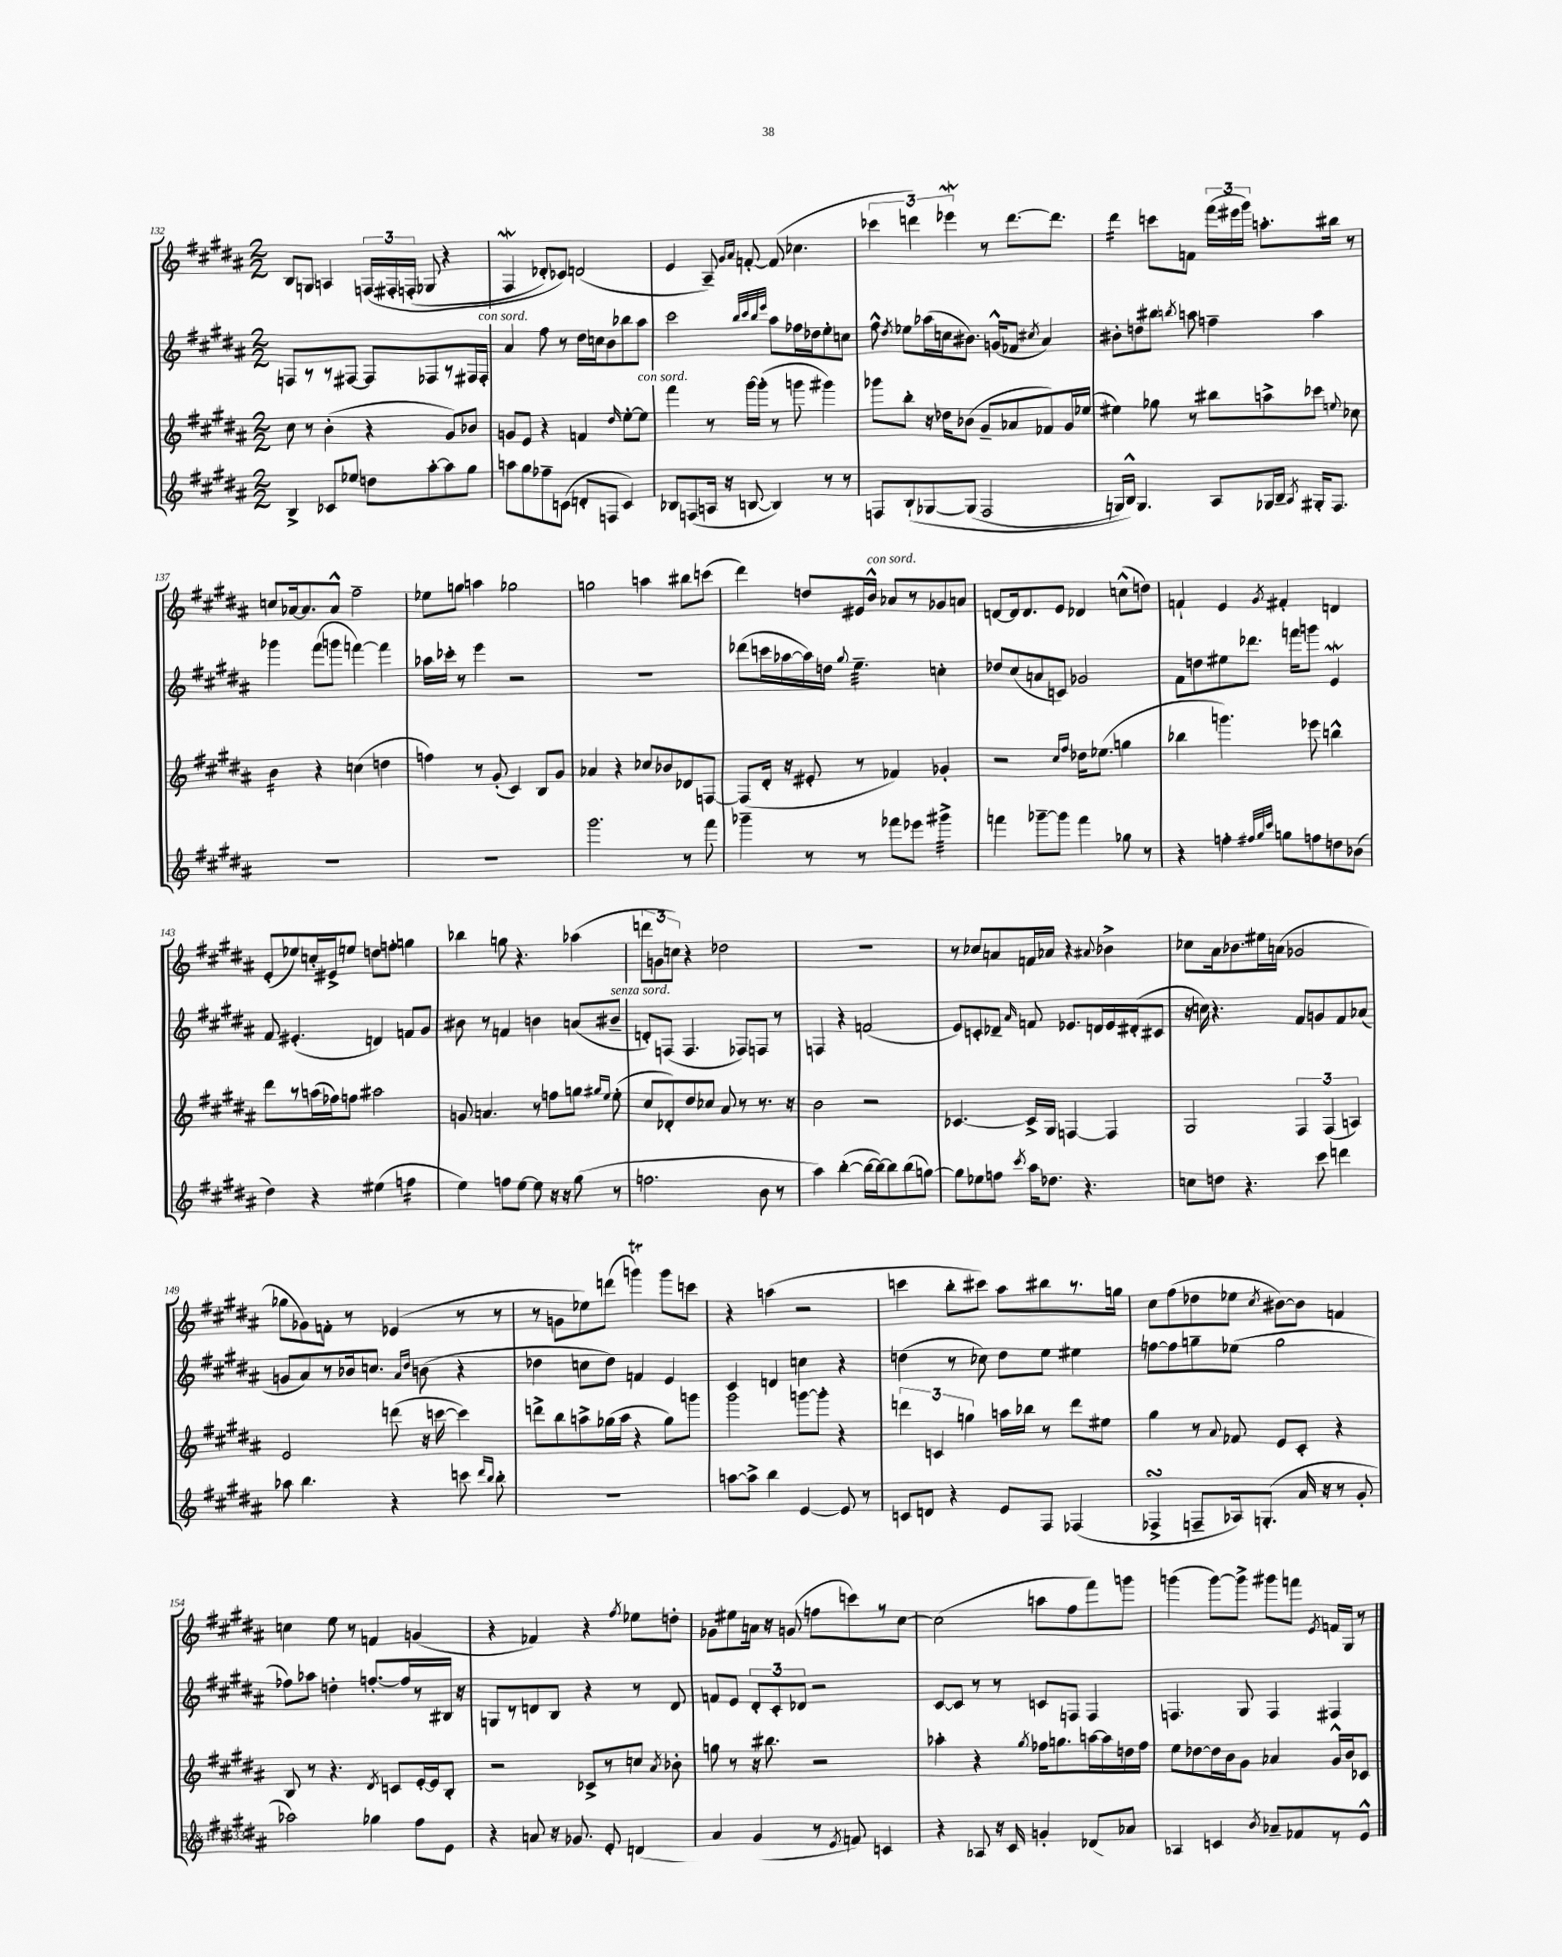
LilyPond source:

<<
\new StaffGroup <<
\new Staff = "s0" {
    \clef treble \key b \major \numericTimeSignature \time 2/2
    \autoBeamOff b8[ g8] a4 \tuplet 3/2 { f16[\( fis16-. f16]-.( } ges8 r4 |
    fis4\mordent des'8[-.) ces'8]\) d'2( |
    e'4 ais8--) \grace { gis'16[ ais'16] } f'8~-. f'8( ces''4. |
    \tuplet 3/2 { ces'''4 d'''4) ees'''4\mordent } r8 d'''8.[~ d'''8.] |
    dis'''4:16 c'''8[ f'8] \tuplet 3/2 { fis'''16[( eis'''16 gis'''16]) } a''8.[-. bis''16] r8 |
    c''8[ aes'16~ aes'8. aes'8]-^ fis''2-- |
    ees''8[ g''8] a''4 ges''2 |
    g''2 a''4 bis''8[ c'''8]( |
    dis'''4) d''8[ eis'16 b'16]-^^\markup { \italic "con sord." } aes'8[ r8 ges'8 a'8] |
    d'8[~ d'16 d'8. e'8] des'4 c''8[-^( d''8]) |
    f'4-! e'4 \acciaccatura { gis'8 } fis'4-. d'4 |
    e'8[-.( ees''8) c''16-. eis'16-> e''8] d''8[ f''8]-. g''4 |
    bes''4 g''8 r4. aes''4( |
    \tuplet 3/2 { d'''8[ g'8 c''8]) } r4 des''2 |
    R1 |
    r8 ces''8[ a'8 f'16 aes'16] r4 \appoggiatura { ais'8 } bes'4-> |
    ces''8[ ais'16 bes'8. eis''16 a'16]( ges'2 |
    ges''8[ ges'8) f'8]-. r8 ees'4( r8 r8 |
    r8 g'8[ ees''8) d'''8]( g'''4\trill) g'''8[ c'''8] |
    r4 a''4( r2 |
    c'''4 b''8[-. cis'''8]) ais''8[ bis''8 r8. g''16] |
    cis''8[ fis''8( des''8 ees''8] \acciaccatura { cis''8 } bis'8[~) bis'8] f'4 |
    c''4 e''8 r8 f'4 g'4( |
    r4 fes'4) r4 \acciaccatura { fis''8 } ees''8[ d''8]-. |
    ges'8[ eis''8 a'16] r16 g'8( f''8[ c'''8) r8 cis''8]~ |
    cis''2( a''8[ fis''8 fis'''8) g'''8] |
    g'''4( g'''8[~) g'''8]-> gis'''8[ f'''8] \acciaccatura { e'8 } f'16[ gis16] r8 \bar "|." |
}
\new Staff = "s1" {
    \clef treble \key b \major \numericTimeSignature \time 2/2
    \autoBeamOff f8[ r8 r8 fis8]~ fis8[ fes8 r8 fis16 fis16]-.^\markup { \italic "con sord." } |
    ais'4 fis''8 r8 dis''16[ c''16 b'8 bes''8 ais''8] |
    cis'''2 \grace { b''32[ cis'''32 b''32 e'''32] } ais''8[ fes''16 des''16 e''8-. c''8] |
    fis''8-^ \acciaccatura { dis''8 } ees''8[ aes''16( c''16 bis'8.]) g'16[-^( fes'8] \acciaccatura { cis''8 } ais'4) |
    bis'8[-. d''8 bis''8] \acciaccatura { b''8 } a''8 f''4-- a''4 |
    ges'''4 fis'''8[( g'''8] f'''4~) f'''4 |
    aes''16[ ces'''16]-. r8 e'''4 r2 |
    R1 |
    des'''8[( c'''16 aes''16~ aes''16) d''16] \appoggiatura { gis''8 } e''4.:32-- c''4-. |
    des''8[ cis''8( a'8 c'8]) ges'2 |
    fis'8[ d''8 eis''8 des'''8.] f'''16[ g'''8] e'4\mordent |
    fis'8 eis'4.-.( d'4) f'8[ gis'8] |
    bis'8 r8 f'4 b'4 a'8[( bis'8]--^\markup { \italic "senza sord." } |
    d'8[-.) f8]( f4. fes8[) f8] r8 |
    f4 r4 f'2( |
    e'8[) c'8-. des'8]-- \grace { ais'16 } f'8 ees'8.[ d'16 ees'16 dis'16-.( cis'8] |
    r16 c''16) r4. fis'8[ g'8 fis'8 aes'8]( |
    g'8[ ais'8) r8 bes'16 c''8.] \grace { ais'16[ dis''16] } b'8( r4 |
    des''4 c''8[ des''8]) f'4 e'4 |
    cis'4 d'4 c''4 r4 |
    d''4( r8 ces''8) d''8[ e''8] eis''4 |
    f''8[~ f''8 g''8-- ees''8]( g''2 |
    fes''8[) aes''8] d''4-. f''8.[~-. f''16 r8 bis16] r16 |
    g8[ r8 d'8 b8] r4 r8 d'8 |
    f'8[ e'8] \tuplet 3/2 { dis'8[-. cis'8-. des'8] } r2 |
    cis'8[~ cis'8] r8 r8 c'8[ f8] f4 |
    f4. gis8 f4 fis4 \bar "|." |
}
\new Staff = "s2" {
    \clef treble \key b \major \numericTimeSignature \time 2/2
    \autoBeamOff cis''8 r8 b'4-.( r4 gis'8[) bes'8] |
    g'8[ e'8] r4 f'4 \grace { dis''16 } e''8[~-. e''8]^\markup { \italic "con sord." } |
    fis'''4 r8 gis'''16[~ gis'''16]-.( r8 g'''8 gis'''4) |
    ges'''8[ b''8]-. r16 des''16[ bes'8]( gis'8[-- aes'8 fes'8) gis'16 ees''16]( |
    eis''4) ges''8 r8 bis''8[ a''8-> ces'''8] \appoggiatura { e''8 } ces''8 |
    b'4:16 r4 c''4( d''4 |
    f''4) r8 gis'8-.( cis'4) b8[ gis'8] |
    aes'4 r4 ces''8[ bes'8 des'8 f8]~ |
    f8[( dis'16]-. r16 eis'8-. r8 fes'4) ges'4-. |
    r2 \grace { cis''16[ fis''16] } des''16[ ees''8.]( g''4 |
    bes''4 g'''4.) ees'''8 b''4-^ |
    dis'''8[ r8 a''16( fes''16) f''8] ais''2 |
    g'8 a'4. r8 f''8[ g''8] \grace { gis''16[ e''16] } e''8-.( |
    cis''8[ des'8-.) dis''8 ces''8] ais'8 r8 r8. r16 |
    b'2 r2 |
    ces'4.~ ces'16[-> gis16] f4~ f4 |
    gis2 \tuplet 3/2 { fis4 fis4( a4) } |
    e'2 d'''8( r16 c'''16~ c'''4) |
    d'''8[-> b''8 a''8-> ges''16( a''16] r4 ges''8[) g'''8] |
    gis'''2 g'''8[~ g'''8]-. r4 |
    \tuplet 3/2 { d'''4 c'4 g''4 } a''16[ bes''16] r8 d'''8[ eis''8] |
    gis''4 r8 \appoggiatura { ais'8 } fes'8 e'8[ cis'8]-. r4 |
    b8 r8 r4. \acciaccatura { dis'8 } c'8[ e'16~-. e'16 b8]-. |
    r2 ces'8[-> r8 c''8] \acciaccatura { ais'8 } bes'8-. |
    g''8 r8 r16 bis''8. r2 |
    aes''4-. r4 \acciaccatura { gis''8 } fes''16[ g''8. a''16~ a''16 d''16 fes''16] |
    e''8[ des''8~ des''16 b'16 gis'8] aes'4 gis'16[-^ b'16 ces'8] \bar "|." |
}
\new Staff = "s3" {
    \clef treble \key b \major \numericTimeSignature \time 2/2
    \autoBeamOff b4-> ces'8[ ees''8] d''8[ ais''8~-. ais''8 gis''8] |
    a''8[ gis''8 fes''8-- c'8]( d'8[-. f8] c'4) |
    bes8[ f8( a16] r16 b8~ b4) r8 r8 |
    f8[ b8-!\( ges8~ ges8]( f2 |
    g16[) b16]-^\) g4. ais8[ ges16 b16]-- \acciaccatura { ais8 } gis16[-. fis8.] |
    R1 |
    R1 |
    gis'''2. r8 fis'''8 |
    ges'''4-- r8 r8 fes'''8[ ees'''8] gis'''4:32-> |
    f'''4 ges'''8[~-- ges'''8] f'''4 ges''8 r8 |
    r4 f''4-. \grace { fis''32[ gis''32 cis'''32] } g''8[ f''8 d''8 bes'8]( |
    dis''4) r4 eis''4( f''4:16 |
    e''4) f''8[ e''8]~ e''8 r16 r16 gis''8( r8 |
    f''2. b'8 r8 |
    ais''4) b''4~-.( b''16[~ b''16~) b''8 b''8( g''8]~) |
    g''8[ ees''8 f''8] \acciaccatura { cis'''8 } ais''16[ des''8.] r4. |
    c''8[ d''8] r4. cis'''8 d'''4 |
    aes''8 b''4. r4 c'''8 \grace { dis'''16[ b''16] } b''8-. |
    R1 |
    a''8[~ a''8]-> b''4 e'4~ e'8 r8 |
    c'8[ d'8] r4 e'8[ fis8] fes4( |
    fes4->\turn f8[-- aes16) g8.]-.( ais'16 r16 r8 gis'8-. |
    aes''2) ges''4 fis''8[ e'8] |
    r4 a'8 r16 ges'8. e'8-. d'4( |
    ais'4 gis'4 r8 \acciaccatura { e'8 } f'8) c'4 |
    r4 aes8 r16 cis'16 g'4-. des'8[( aes'8] |
    aes4) c'4 \acciaccatura { b'8 } aes'8[-- fes'8 r8 e'8]-^ \bar "|." |
}
>>
>>
\layout { \context { \Score currentBarNumber = #132 } }
